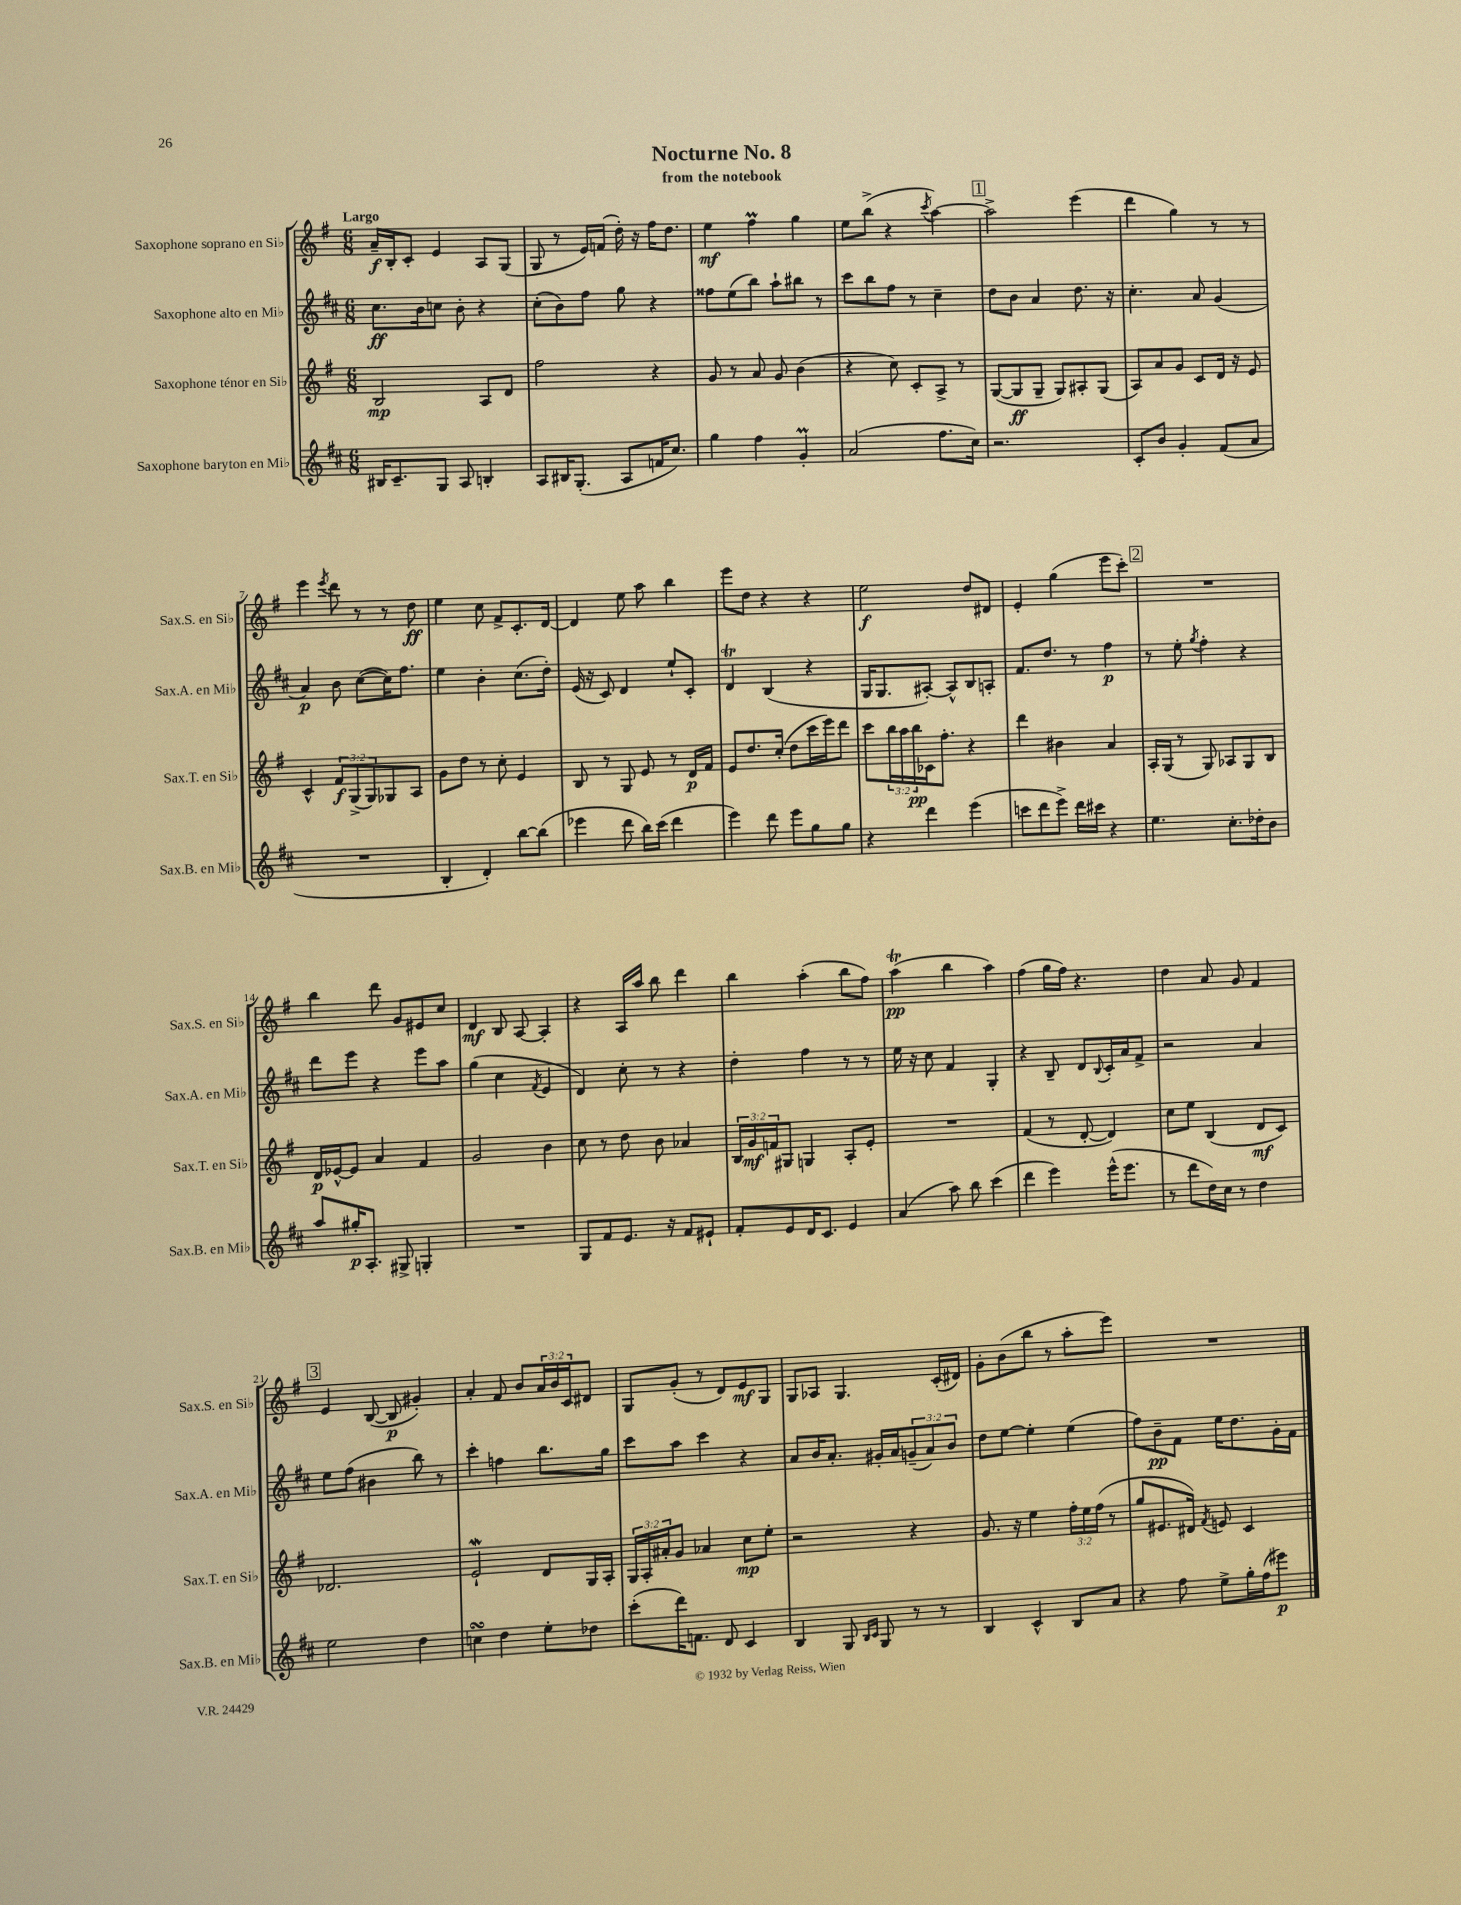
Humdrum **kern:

**kern	**kern	**kern	**kern
*staff4	*staff3	*staff2	*staff1
*clefG2	*clefG2	*clefG2	*clefG2
*k[f#c#]	*k[f#]	*k[f#c#]	*k[f#]
*M6/8	*M6/8	*M6/8	*M6/8
16B#	2B	8.cc#	16a~
8.c#~	.	.	16B'
.	.	.	8c'
.	.	16b	.
8G	.	8cc	4e
8A	.	8b'	.
4B'	8A	4r	8A
.	8d	.	(8G
=	=	=	=
8A	2ff#	(8cc#'	8G
16B#	.	8b)	8r
(8.G'	.	.	.
.	.	8ff#	16e)
.	.	.	(16f
8A	.	8gg	16dd')
.	.	.	16r
16f	4r	4r	16ff#
8.cc#)	.	.	8.dd
=	=	=	=
4gg	8g	8ff##	4ee
.	8r	(8ee	.
4ff#	8a	8bb)	4ff#
.	8g	8aa`	.
4g'	(4b	8bb#	4gg
.	.	8r	.
=	=	=	=
(2a	4r	8ccc#	8ee
.	.	8bb	(8bb^
.	8cc)	8ff#	4r
.	8c'	8r	.
.	.	.	8qccc
8.ff#	8A^	4cc#~	[4aa)
.	8r	.	.
16cc#)	.	.	.
=	=	=	=
2.r	([8G	8dd	2aa^]
.	8G]	8b	.
.	8G~	4a	.
.	8G)	.	.
.	8A#'	8.dd	(4eee
.	(8G	.	.
.	.	16r	.
=	=	=	=
8c#'	8A)	4.cc#'	4ddd
8b	8a	.	.
4g'	8g	.	4gg)
.	8c	8a	.
(8f#	16d	(4g	8r
.	16r	.	.
8a	8e	.	8r
=	=	=	=
2.r	4c^^	4a)	4eee
.	.	.	8qeee
.	12f#	8b	8ddd
.	(12G^	.	.
.	.	([8cc#	8r
.	12G)	.	.
.	8G-	16cc#])	8r
.	.	8.ff#	.
.	8A	.	8dd
=	=	=	=
4B'	8g	4ee	4ee
.	8dd	.	.
4d')	8r	4b'	8cc
.	8cc'	.	8f#^
[8bb	4e	(8.cc#	8.c'
(8bb]	.	.	.
.	.	16dd')	[16d
=	=	=	=
4eee-	8B	(16e	4d]
.	.	16r	.
.	8r	8c#)	.
8ddd	8G	4d	8ee
16bb)	8e	.	8aa
(16ccc#	.	.	.
4ddd	8r	8ee`	4bb
.	16d	8c#'	.
.	16f#	.	.
=	=	=	=
4eee)	8e	4d	8eee
.	8.dd	.	8dd
8ddd	.	(4B	4r
.	(16cc'	.	.
8eee	8dd	.	.
8gg	16ccc	4r	4r
.	16eee)	.	.
8gg	8ddd	.	.
=	=	=	=
4r	8ccc	16G	2ee
.	.	8.G	.
.	24bb	.	.
.	24aa	.	.
.	24bb	.	.
4ddd	16c-	[8A#')	.
.	8.ff#'	.	.
.	.	8A#^^]	.
(4eee	4r	8B	8dd
.	.	8A'	8d#
=	=	=	=
8ccc	4ddd	8.f#	4e'
8ddd	.	.	.
.	.	8.dd	.
8eee^)	4b#	.	(4gg
16ddd	.	8r	.
16ccc#	.	.	.
4r	4a	4ff#	8eee
.	.	.	8ccc')
=	=	=	=
4.ee	16A'	8r	2.r
.	(16G	.	.
.	8r	8ee'	.
.	.	8qgg	.
.	8G)	4ff#'	.
8.cc#'	8A-	.	.
.	8G	4r	.
16dd-'	.	.	.
8b	8B	.	.
=	=	=	=
8aa	16d	8ddd	4bb
.	[16e-^^	.	.
16gg#'	8e-]	8eee	.
8.A'	.	.	.
.	4a	4r	8ddd
8G#^	.	.	8g
4G'	4f#	8eee	8e#
.	.	8aa	8cc
=	=	=	=
2.r	2g	(4gg	4d
.	.	4cc#	8B
.	.	.	[8A
.	.	8qf#	.
.	4b	4e	4A']
=	=	=	=
8G	8cc	4d)	4r
8f#	8r	.	.
8.e	8dd	8cc#'	16A
.	.	.	16aa
.	8b	8r	8bb
16r	.	.	.
8f#	4a-	4r	4ddd
8e#`	.	.	.
=	=	=	=
8f#'	24B	4dd'	4bb
.	24g	.	.
.	24f	.	.
8e	8G#	.	.
16d	4G	4ff#	(4aa'
8.c#	.	.	.
4e	8A'	8r	8bb
.	8e'	8r	8ff#)
=	=	=	=
(4a	2.r	16ee	(4aa
.	.	16r	.
.	.	8cc#	.
8aa)	.	4f#	4bb
8bb	.	.	.
(4ccc#	.	4G'	4aa)
=	=	=	=
4ddd	(4f#	4r	(4ff#
4eee)	8r	8B~	16gg
.	.	.	16ff#)
.	[8d'	8d	4.r
.	.	8qqB	.
(16eee^^	4d])	16c#'	.
8.eee	.	16a	.
.	.	8f#^	.
=	=	=	=
8r	8cc	2r	4dd
8ddd	8ee	.	.
16dd)	(4B	.	8a
16cc#	.	.	.
8r	.	.	8g
4dd	8d	4a	4f#
.	8c)	.	.
=	=	=	=
2ee	2.d-	8ee	4e
.	.	(8ff#	.
.	.	4b#	([8B
.	.	.	8B]
4dd	.	8bb)	4g#')
.	.	8r	.
=	=	=	=
4cc	2e`	4ccc#'	4a'
4dd	.	4ff	8f#
.	.	.	8b
8ee'	8d	8.bb	24a
.	.	.	24b
.	.	.	24c
8dd-	16G	.	8d#
.	16A'	16gg	.
=	=	=	=
(8ccc#'	24G	8ccc#	8G
.	24A'	.	.
.	24a#'	.	.
16ddd)	8g	8aa	(8g'
8.f	.	.	.
.	4a-	4ccc#	8r
8d	.	.	8d)
4c#	8cc	4r	8e
.	8ee'	.	8G
=	=	=	=
4B	2r	8a	8G
.	.	16b	8A-
.	.	8.a'	.
8G	.	.	4.G
16qqB	.	.	.
16qqc#	.	.	.
8G	.	16g#'	.
.	.	16a	.
8r	4r	(12g~	.
.	.	12a)	.
8r	.	.	(16c'
.	.	12b	.
.	.	.	16d#)
=	=	=	=
4B	8.g	8dd	8g'
.	.	[8ee	(8b
.	16r	.	.
4c#^^	4ee	4ee']	8bb
.	.	.	8r
8B	24ff#'	(4ee	8aa'
.	24ee	.	.
.	(24ff#	.	.
8a	8r	.	8eee)
=	=	=	=
4r	8gg	8ff#)	2.r
.	8.e#	8b~	.
8ff#	.	8f#	.
.	16d#)	.	.
.	8qf#	.	.
8ee^	8e	16ee	.
.	.	8.dd	.
16gg'	4c	.	.
(16ff#	.	.	.
8eee#)	.	16g'	.
.	.	16f#	.
==	==	==	==
*-	*-	*-	*-
